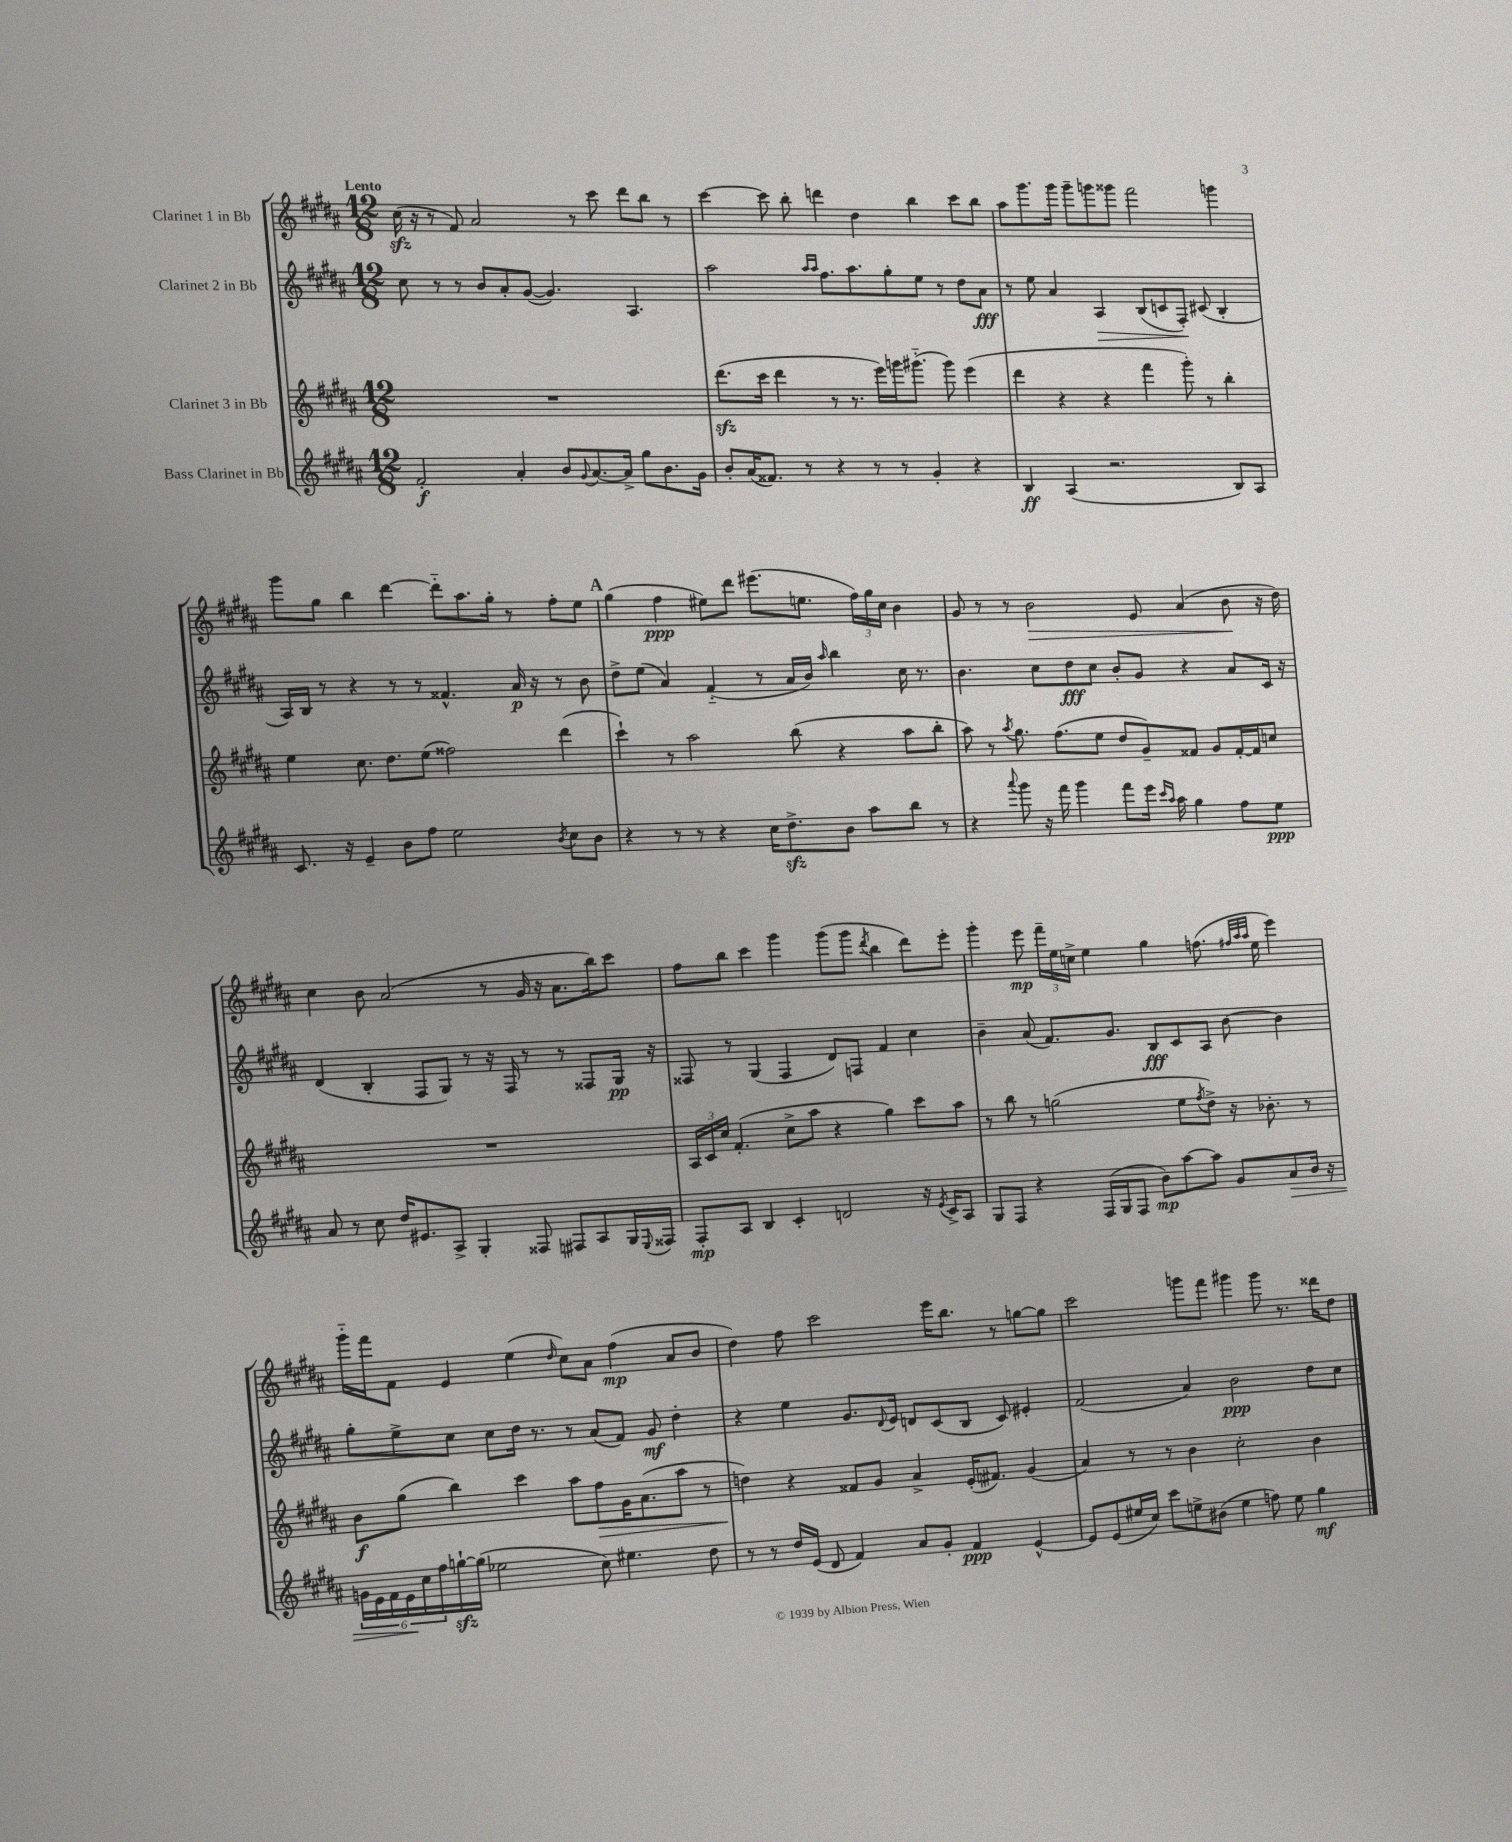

**kern	**kern	**kern	**kern
*staff4	*staff3	*staff2	*staff1
*clefG2	*clefG2	*clefG2	*clefG2
*k[f#c#g#d#a#]	*k[f#c#g#d#a#]	*k[f#c#g#d#a#]	*k[f#c#g#d#a#]
*M12/8	*M12/8	*M12/8	*M12/8
2f#'	1.r	8cc#	(16cc#
.	.	.	16r
.	.	8r	8r
.	.	8r	8f#)
.	.	8b	2a#
4a#'	.	8a#'	.
.	.	([8g#	.
8b	.	4.g#])	.
8qqg#	.	.	.
[8.a#	.	.	8r
.	.	.	8ccc#
16a#^]	.	.	.
8gg#	.	4.A#	8ddd#
8.b	.	.	8bb
.	.	.	8r
16g#	.	.	.
=	=	=	=
8b'	(8.ddd#	2aa#	[4ccc#
(16a#	.	.	.
8.f##)	16ccc#	.	.
.	4ddd#	.	8ccc#]
8r	.	.	8bb'
.	.	16qqaa#	.
.	.	16qqaa#	.
4r	8r	8.ff#	4ddd
.	8.r	.	.
.	.	8.aa#	.
8r	.	.	4dd#
.	16eee)	.	.
8r	16ggg	8gg#'	.
.	(8.ggg#'~	.	.
4g#'	.	8ee	4bb
.	8ggg#)	8r	.
4r	(4eee	8dd#	8ccc#
.	.	8a#	8bb
=	=	=	=
4B	4ddd#	8r	8aa#
.	.	8ee	8.ggg#
(4A#	4r	4a#	.
.	.	.	16ggg#
.	.	.	8ggg#~
2.r	4r	4A#	8ggg
.	.	.	8ggg##
.	4fff#	(8B	2fff#
.	.	8c	.
.	8ggg#')	8F#')	.
.	8r	(8c#	.
8B)	4bb'	4B'	4ggg
8A#	.	.	.
=	=	=	=
8.c#	4ee	16A#)	8ggg#
.	.	16B	.
.	.	8r	8gg#
16r	.	.	.
4e~	8.cc#	4r	4bb
.	8.dd#	.	.
8b	.	8r	[4ddd#
8ff#	(8ee	8r	.
2ee	2ff##)	4.f##^^	8ddd#'~]
.	.	.	8.aa#
.	.	.	16gg#'
.	.	16a#	8r
.	.	16r	.
8qb	.	.	.
8cc#	(4ddd#	8r	8ff#'
8b	.	8b	8ee
=	=	=	=
4r	4ccc#`)	8dd#^	(4gg#
.	.	(8ee	.
8r	8r	4a#)	4ff#
8r	2aa#	.	.
4r	.	(4f#'~	8ee#)
.	.	.	8ddd#
16cc#	.	8r	(8.eee#
8.dd#^	.	.	.
.	(8bb	16a#	.
.	.	16b)	8.ee
.	.	16qqaa#	.
8b	4r	4bb	.
8aa#	.	.	24ff#)
.	.	.	24gg#
.	.	.	24cc#
8bb	8aa#	16cc#	4b
.	.	8.r	.
8r	8bb'	.	.
=	=	=	=
4r	8aa#)	4.b	8g#
.	8r	.	8r
8qqaaa#	8qaa#	.	.
8ggg#	8.gg#	.	8r
16r	.	8cc#	2b
16fff#	(8.ff#	.	.
4ggg#	.	8dd#	.
.	8ee	8cc#	.
8fff#	8dd#	8b'	.
16eee	8g#~)	8g#	8e
16qqccc#	.	.	.
16qqaa#	.	.	.
16aa#	.	.	.
4gg#	8f##	4r	(4a#
.	8g#	.	.
8ff#	[16f##'	8a#	8b
.	16f##]	.	.
8ee	8cc	16c#	16r
.	.	16r	16dd#)
=	=	=	=
8a#	1.r	(4d#	4cc#
8r	.	.	.
8cc#	.	4B'	8b
16dd#	.	.	(2a#
8.e#	.	.	.
.	.	8F#	.
8A#^	.	8G#)	.
4G#'	.	8r	.
.	.	16r	8r
.	.	16F#	.
8F##	.	8r	16g#
.	.	.	16r
8F#	.	8r	8.a#
8A#	.	8F##	.
.	.	.	16bb)
16G#	.	16G#	8ccc#
8qqE	.	.	.
16F##	.	16r	.
=	=	=	=
8F#'	24A#	8F##	8ff#
.	24c#	.	.
.	24cc#	.	.
8A#	(4.f#'	8r	8bb
4B	.	(4G#	4ccc#
4c#'	8cc#^	4F##	4ggg#
.	8aa#	.	.
2d	4r	8d#)	(8ggg#
.	.	8F	8ggg#
.	.	.	8qddd#
.	4gg#)	4f#	4bb
16r	8ccc#	4cc#	8ddd#)
8qe	.	.	.
16c#^	.	.	.
8A#	8aa#	.	8eee'
=	=	=	=
8G#	8r	4b~	4ggg#'
8F#	8bb	.	.
4r	8r	(8a#	8eee
.	(2gg	8.f#)	24fff#~
.	.	.	24ee
.	.	.	24cc^
(16F#	.	.	4ee
16G#	.	8.g#	.
8F#	.	.	.
8b)	.	8B	4gg#
[8aa#	8ee	8c#	.
.	8qff#	.	.
8aa#]	8dd#^)	8A#	(8.ff
8g#	16r	[8b	.
.	.	.	32qqff#
.	.	.	32qqaa#
.	.	.	32qqaa#
.	8.b-'	.	16ee
8a#	.	4b]	4eee)
16b	8r	.	.
16r	.	.	.
=	=	=	=
24g	8b	8gg#'	16ggg#'~
24e	.	.	.
.	.	.	16fff#
24f#	.	.	.
24e	(8gg#	8ee^	8f#
24cc#	.	.	.
24ff#	.	.	.
[16gg`	4bb)	8cc#	4e
(16gg]	.	.	.
2ee-	.	8cc#	.
.	4ccc#	16dd#	(4ee
.	.	8.r	.
.	.	.	16qqdd#
.	8aa#	8r	8cc#)
8cc#)	8ff#	(8a#	8a#
4.ee#	16g#	8f#)	(4ff#
.	(8.a#	.	.
.	.	8g#	.
.	8aa#	4dd#'	8a#
8dd#	8r	.	8b
=	=	=	=
8r	4dd)	4r	4dd#)
8r	.	.	.
16dd#	4r	4ee	8ff#
(16e	.	.	.
8d#	.	.	2ccc#
4f#)	8f##	8.g#	.
.	8g#	.	.
.	.	8qqd#	.
.	.	16e	.
8a#	4a#^	8d	.
8g#'	.	(8c#	16eee
.	.	.	8.bb
4f#	(16e'	8B	.
.	8.f#)	.	.
.	.	8c#)	8r
[4e^^	(4g#	4e#'	[8gg
.	.	.	8gg]
=	=	=	=
8e]	4a#)	(2f#	2ccc#
(8e	.	.	.
16ee#	8r	.	.
16cc#)	.	.	.
8ccc#	8r	.	.
8ee^	4b	4a#)	8ggg
(8b#	.	.	8fff#
4ee	2cc#'	2b	4ggg#
8ff)	.	.	8ggg#
8ee	.	.	8.r
4gg#	4b	8dd#	.
.	.	.	16ddd##
.	.	8cc#	8dd#
==	==	==	==
*-	*-	*-	*-
